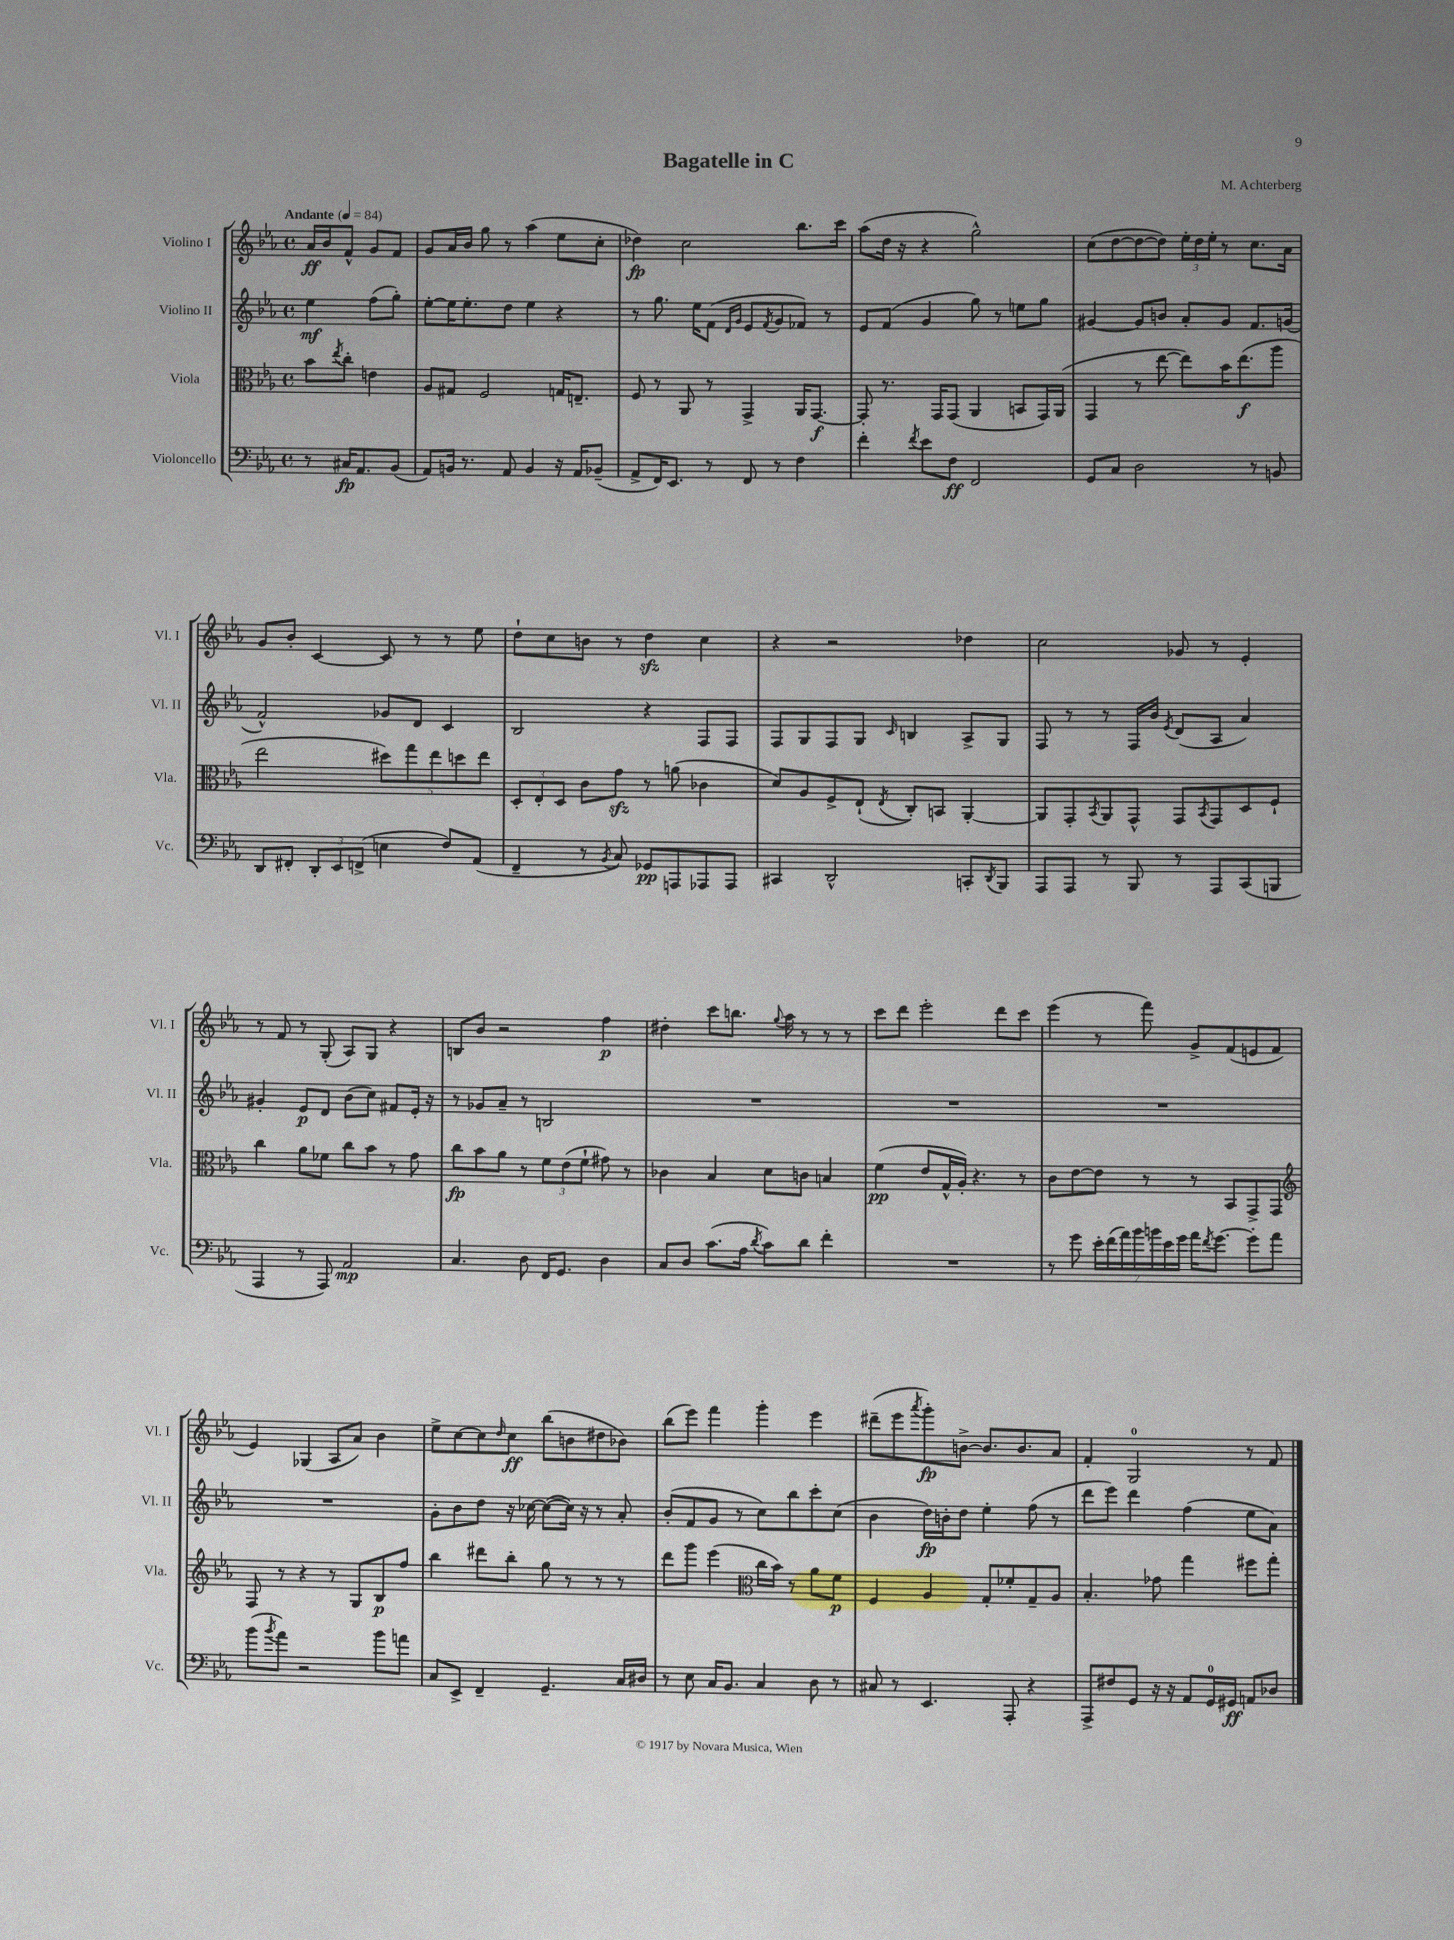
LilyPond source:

\header { title = "Bagatelle in C" composer = "M. Achterberg" }
<<
\new StaffGroup <<
\new Staff = "s0" \with { instrumentName = "Violino I" shortInstrumentName = "Vl. I" } {
    \clef treble \key ees \major \defaultTimeSignature \time 4/4 \partial 2 \tempo "Andante" 4 = 84
    aes'16\ff bes'16 f'8-^ g'8 f'8 |
    g'8 aes'16 bes'16 g''8 r8 aes''4( ees''8 c''8-. |
    des''4\fp) c''2 bes''8. c'''16 |
    aes''8( d''16 r16 r4 g''2-^) |
    c''8( d''8~ d''8~ d''8) \tuplet 3/2 { ees''16-. d''16 ees''16-. } r8 c''8. aes'16 |
    g'8 bes'8-. c'4~ c'8 r8 r8 ees''8 |
    d''8-! c''8 b'8 r8 d''4\sfz c''4 |
    r4 r2 des''4 |
    c''2 ges'8 r8 ees'4-. |
    r8 f'8 r8 g8-.( aes8) g8 r4 |
    b8 bes'8 r2 f''4\p |
    dis''4-. c'''8 b''8. \appoggiatura { g''8 } aes''16 r8 r8 r8 |
    c'''8 d'''8 ees'''2-. d'''8 c'''8 |
    ees'''4( r8 f'''8) g'8-> f'8( e'8 f'8 |
    ees'4) ges4( aes8 aes'8) bes'4 |
    ees''8-> c''8~ c''8 \grace { d''16 } c''8\ff bes''8( b'8 dis''8 bes'8) |
    bes''8( ees'''8) f'''4 g'''4-. ees'''4 |
    dis'''8--( ees'''8 \acciaccatura { aes'''8 } g'''8-.\fp) b'8~-> b'8. b'8. aes'8 |
    f'4-. g2-0 r8 f'8 \bar "|." |
}
\new Staff = "s1" \with { instrumentName = "Violino II" shortInstrumentName = "Vl. II" } {
    \clef treble \key ees \major \defaultTimeSignature \time 4/4 \partial 2
    ees''4\mf f''8( g''8-.) |
    ees''8~-. ees''16 ees''8.-. d''8 ees''4 r4 |
    r8 g''8. ees''16 f'8( \grace { d'16 g'16 } ees'8 \acciaccatura { f'8 } g'8 fes'8) r8 |
    ees'8 f'8( g'4 g''8) r8 e''8 g''8 |
    gis'4~ gis'8 b'8 aes'8-. gis'8 f'8. g'16( |
    f'2-^) ges'8 d'8 c'4 |
    bes2 r4 f8 f8 |
    f8 g8 f8 g8 \grace { c'16 } b4 aes8-> g8 |
    f8 r8 r8 f16 bes'16 \acciaccatura { ees'8 } d'8( aes8 aes'4) |
    gis'4-. ees'8\p d'8 bes'8( c''8) fis'8 ees'16-. r16 |
    r8 ges'8 aes'8-- r8 b2 |
    R1 |
    R1 |
    R1 |
    R1 |
    g'8-. bes'8 d''8 r16 ces''16~ ces''8~( ces''16) r16 r8 aes'8-. |
    bes'8-.( f'8 g'8 r8 c''8) bes''8 c'''8-. c''8( |
    bes'4 d''16\fp) b'16-. d''8 ees''4-. f''8( r8 |
    d'''8 ees'''8) d'''4 f''4( ees''8 aes'8) \bar "|." |
}
\new Staff = "s2" \with { instrumentName = "Viola" shortInstrumentName = "Vla." } {
    \clef alto \key ees \major \defaultTimeSignature \time 4/4 \partial 2
    bes'8 \acciaccatura { ees''8 } c''8-. e'4 |
    aes8 gis8 f2 g16 e8.-- |
    f8 r8 aes,8 r8 g,4-> aes,16 g,8.~\f |
    g,8-. r8. g,16 g,8( aes,4 b,8 g,16) aes,16( |
    g,4 r8 ees''8~ ees''8) bes'16 ees''8.\f( aes''8 |
    ees''2 \tuplet 5/4 { dis''8) g''8 ees''8 d''8 ees''8 } |
    \tuplet 3/2 { d8-. ees8-. d8 } c'8 g'8\sfz r8 a'8( ces'4 |
    d'8) aes8 f8-> ees8-!( \acciaccatura { ees8 } c8-.) b,8 aes,4~-. |
    aes,8 g,8-. \acciaccatura { bes,8 } aes,8 g,8-^ g,8 \acciaccatura { bes,8 } g,8 d8 f8-! |
    c''4 aes'8 fes'8 c''8 bes'8 r8 g'8 |
    c''8\fp bes'8 aes'8 r8 \tuplet 3/2 { f'8 ees'8( f'8-! } gis'8) r8 |
    ces'4 bes4 d'8 c'8 b4 |
    f'4\pp( ees'8 g16-^ aes16-.) r4. r8 |
    c'8 ees'8~ ees'8 r8 r8 bes,8 g,8-> g,8 |
    \clef treble f8 r8 r4 r8 g8 bes8\p f''8 |
    bes''4 dis'''8 bes''8-. g''8 r8 r8 r8 |
    d'''8 g'''8 ees'''4( \clef alto c''16 bes'16) r8 aes'8 f'8\p |
    f4 aes4 g8-. fes'8-. g8-- aes8 |
    bes4.-. ges'8 g''4 fis''8 g''8-. \bar "|." |
}
\new Staff = "s3" \with { instrumentName = "Violoncello" shortInstrumentName = "Vc." } {
    \clef bass \key ees \major \defaultTimeSignature \time 4/4 \partial 2
    r8 cis16\fp aes,8. bes,8( |
    aes,8) b,16 r8. aes,8 b,4 r16 aes,16 bes,8--( |
    aes,8-> f,16) ees,8. r8 f,8 r8 f4 |
    f'4-. \acciaccatura { f'8 } ees'8 f8\ff f,2 |
    g,8 c8 d2 r8 b,8 |
    d,8 fis,8-. \tuplet 3/2 { d,8-. ees,8 f,8->( } e4 f8) aes,8( |
    f,4-- r8 \acciaccatura { bes,8 } c8) ges,8\pp a,,8 aes,,8 aes,,8 |
    cis,4 d,2-^ c,8-. \acciaccatura { d,8 } bes,,8 |
    aes,,8 aes,,8 r8 bes,,8 r8 aes,,8 c,8( b,,8 |
    aes,,4 r8 aes,,8) aes,2\mp |
    c4. d8 f,16 g,8. d4 |
    c8 d8 c'8.( aes16 \acciaccatura { d'8 } c'8) d'8 f'4-. |
    R1 |
    r8 g'8 \tuplet 7/4 { ees'16-. f'16( aes'16) bes'16 b'16 ees'16 g'16 } aes'16 \acciaccatura { f'8 } g'8.~ g'8-. aes'8 |
    bes'8( \acciaccatura { bes'8 } aes'8) r2 bes'8 a'8 |
    c8 ees,8-> f,4-- g,4.-- c16 dis16 |
    r8 ees8 c16 bes,8. c4 d8 r8 |
    cis8 r8 ees,4. aes,,8-. r4 |
    aes,,8-> fis8 g,8 r16 r16 aes,8 g,16-0 gis,16\ff a,8 des8 \bar "|." |
}
>>
>>
\layout { \context { \Score \remove "Bar_number_engraver" } }
